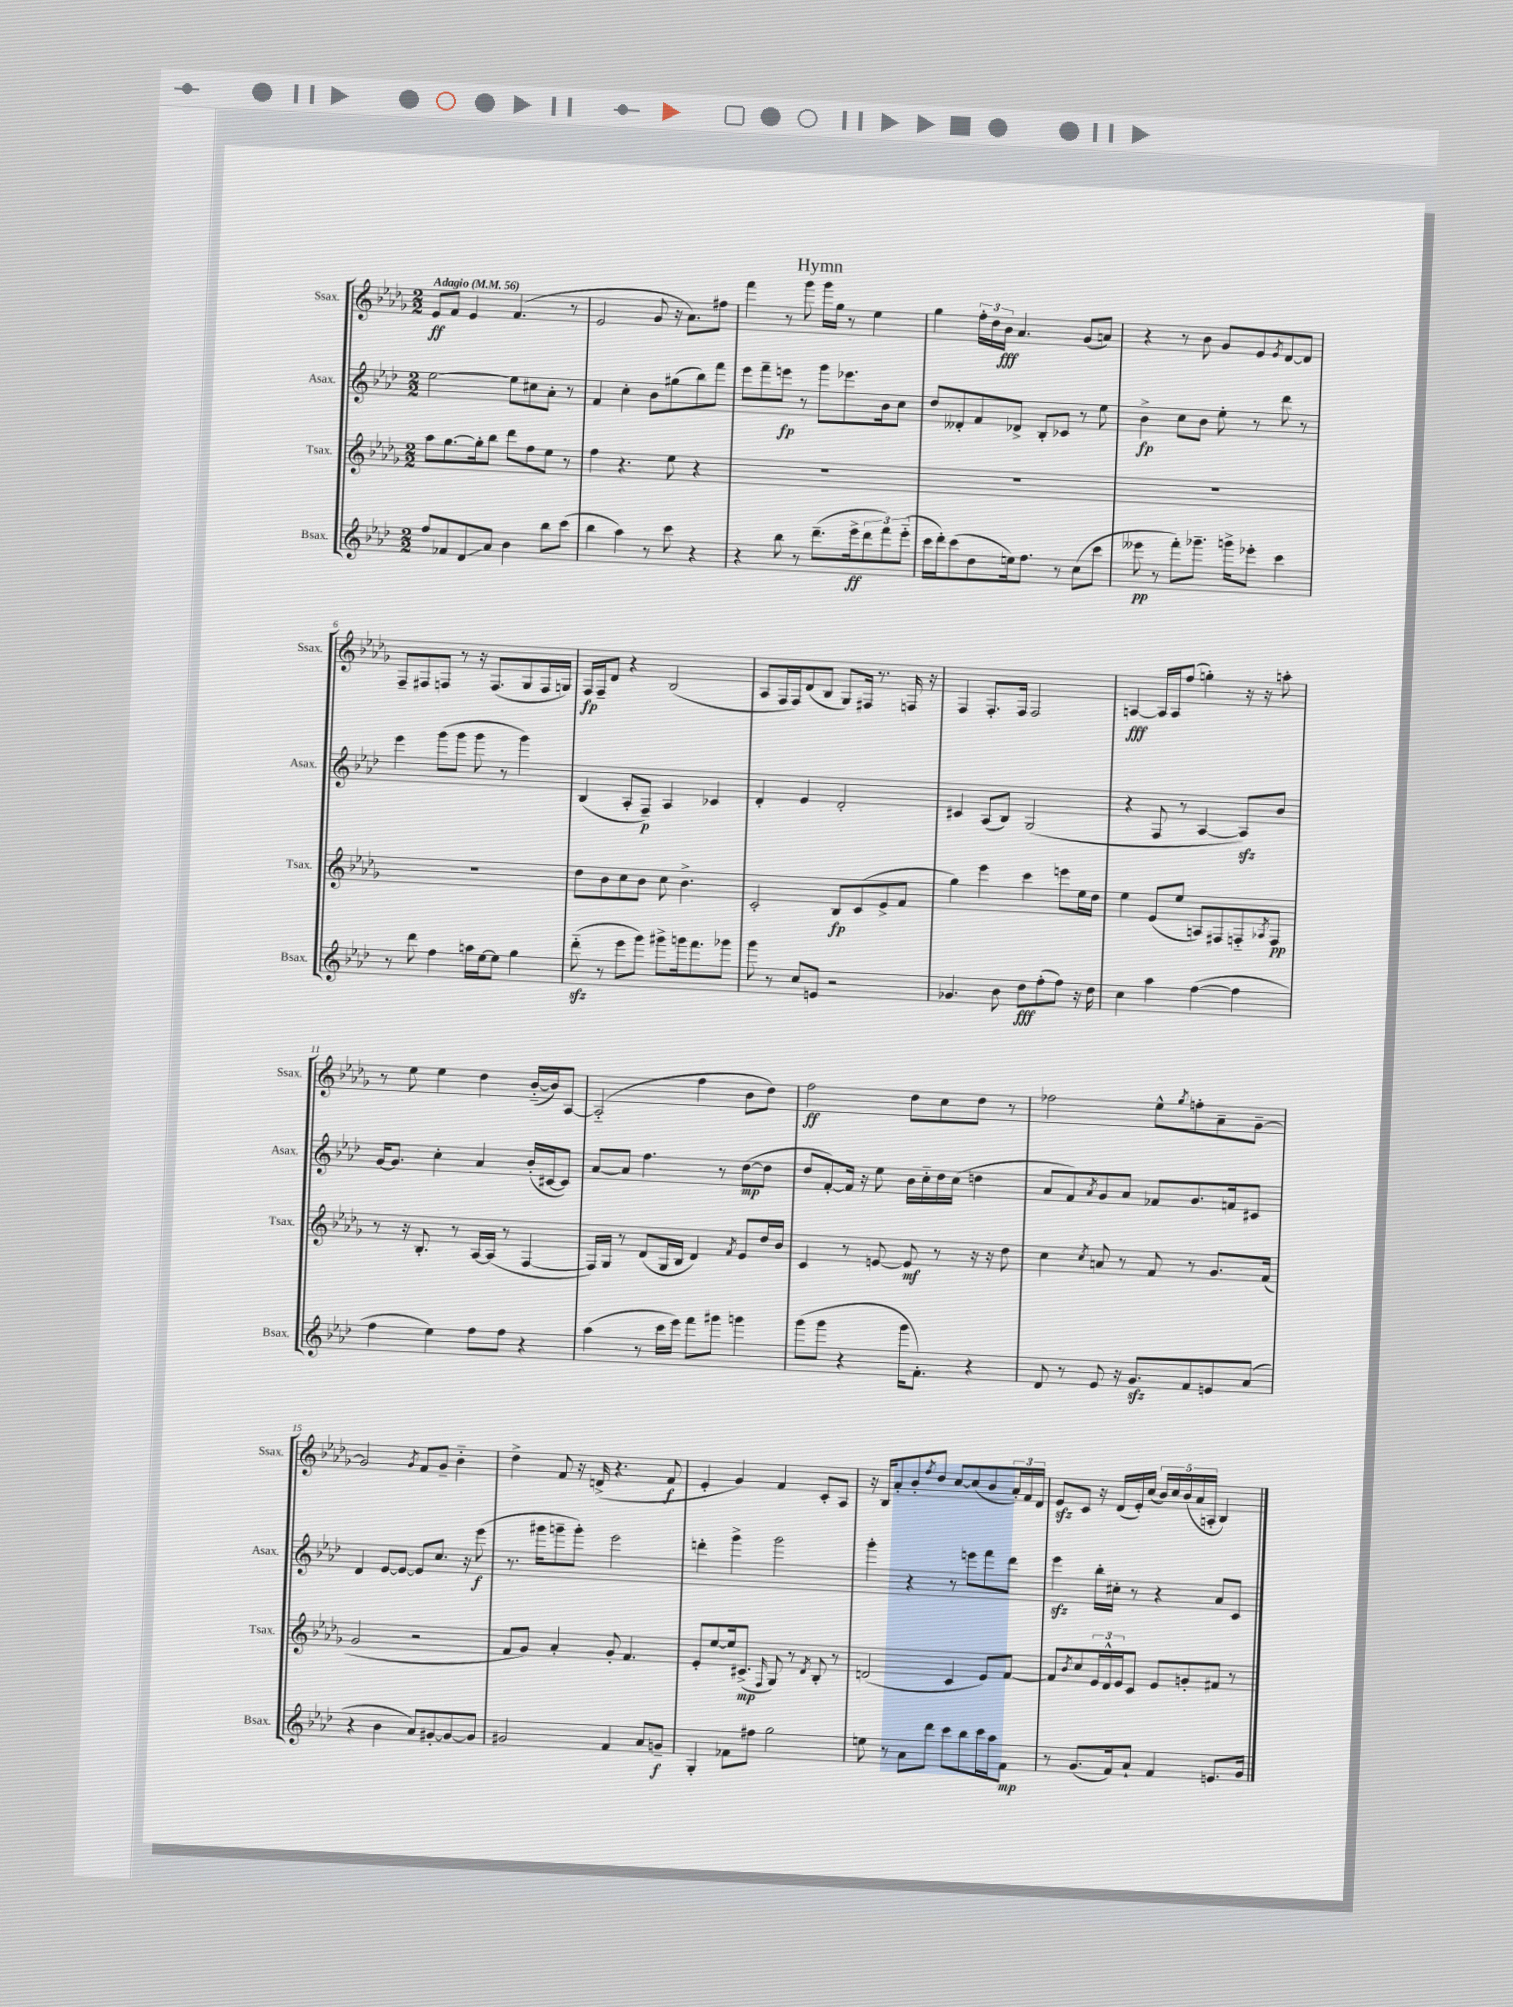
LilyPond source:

\header { title = "Hymn" }
<<
\new StaffGroup <<
\new Staff = "s0" \with { instrumentName = "Ssax." shortInstrumentName = "Ssax." } {
    \clef treble \key des \major \numericTimeSignature \time 2/2 \tempo "Adagio" 4 = 56
    ees'8\ff f'8 ees'4 f'4.( r8 |
    ees'2 ges'8 r16 aes'8.) fis''8 |
    f'''4 r8 ges'''8 ges'''16 ges''16 r8 ees''4 |
    ges''4 \tuplet 3/2 { f''16-. des''16 bes'16\fff } aes'4. ges'8( a'8) |
    r4 r8 bes'8 ges'8 ees'8 \acciaccatura { ees'8 } des'8~ des'8 |
    f8-- fis8 f8 r8 r16 f8.( ges8 f16 g16) |
    f16\fp f16-- des'8 r4 bes2( |
    aes8 f16 f16) des'8( bes8 ges8) fis16 r8. f16 r16 |
    f4 f8.-. f16 f2 |
    a4~\fff a16 a16 f''8( g''4-.) r16 r16 a''8-. |
    r8 ees''8 ees''4 des''4 bes'16~-_( bes'16) aes8~ |
    aes2-_( f''4 bes'8 des''8) |
    f''2\ff des''8 c''8 des''8 r8 |
    fes''2 ees''8-^ \acciaccatura { ges''8 } f''8-. aes'8-- ges'8~-- |
    ges'2 \acciaccatura { ges'8 } f'8 ges'8-- bes'4-_ |
    des''4-> f'8 r16 d'16->( r4. f'8\f |
    ees'4-. ges'4) f'4 c'8-. aes8 |
    r16 bes16 aes'8-. bes'8-. \acciaccatura { f''8 } des''8 c''8~ c''8( bes'8 \tuplet 3/2 { aes'16-.) f'16 des'16 } |
    ees'8\sfz c'8 r16 des'16( ees'16-.) c''16( \tuplet 5/4 { bes'16) c''16 bes'16( aes'16 a16-. } bes4) \bar "|." |
}
\new Staff = "s1" \with { instrumentName = "Asax." shortInstrumentName = "Asax." } {
    \clef treble \key aes \major \numericTimeSignature \time 2/2
    ees''2~ ees''8 cis''8 aes'8-. r8 |
    f'4 c''4-. bes'8 gis''8( bes''8) f'''8 |
    ees'''8 f'''8-- e'''8\fp r8 g'''8 ees'''8. bes'16 c''8 |
    des''8 deses'8-. f'8 des'8-> bes8-. ces'8 r8 ees''8 |
    bes'4->\fp c''8 bes'8 ees''8-. r8 des'''8 r8 |
    ees'''4 g'''8( g'''8 g'''8 r8 g'''4) |
    bes4( aes8-. f8--\p) aes4 ces'4 |
    des'4-. ees'4 des'2-. |
    cis'4 aes8( bes8) g2( |
    r4 f8 r8 aes4~ aes8\sfz) bes'8 |
    g'16~ g'8. c''4-. aes'4 bes'16-.( cis'16~ cis'8) |
    aes'8~ aes'8 f''4. r8 des''8~\mp( des''8 |
    des''8 f'8~-.) f'16 r16 ees''8 bes'16 c''16-_ des''16 c''16( d''4 |
    aes'8 f'8) \acciaccatura { aes'8 } g'8 aes'8 fes'8 g'8. f'16 cis'8 |
    des'4 ees'8~ ees'8~ ees'8 c''8. r16 ees'''8\f( |
    r8. gis'''16 g'''8-- g'''8-.) ees'''2 |
    d'''4-. g'''4-> g'''2 |
    g'''4-. r4 r8 e'''8 f'''8 des'''8 |
    ees'''4\sfz bes''16-. cis''16-. r8 r4 aes'8 c'8 \bar "|." |
}
\new Staff = "s2" \with { instrumentName = "Tsax." shortInstrumentName = "Tsax." } {
    \clef treble \key des \major \numericTimeSignature \time 2/2
    aes''8 ges''8.~ ges''16-. bes''8 des'''8 f''8 ees''8 r8 |
    f''4 r4. ees''8 r4 |
    R1 |
    R1 |
    R1 |
    R1 |
    des''8 bes'8 c''8 bes'8 c''8 bes'4.-> |
    c'2-. bes8\fp c'8( ees'8-> f'8 |
    ges''4) ees'''4 c'''4 e'''8 ees''16 des''16 |
    ees''4 ees'8( ees''8 a8) fis8 f8-_ \acciaccatura { aes8 } f8\pp |
    r8 r16 bes8.-. r8 aes16~ aes16( r8 f4~ |
    f16) ges16 r8 des'8( ges16 bes16 des'4) \acciaccatura { f'8 } ees'8 des''16 bes'16 |
    c'4 r8 e'8~ e'8\mf r8 r16 r16 des''8 |
    c''4 \acciaccatura { c''8 } a'8 r8 f'8 r8 ges'8. f'16( |
    ges'2 r2 |
    f'8 ges'8) aes'4-. ges'8-. f'4. |
    ees'8-. ees''8~ ees''16 cis'8.->\mp( \grace { f16 } ges8) r8 \acciaccatura { des'8 } bes8-. r8 |
    d'2( c'4 ees'8) f'8~ |
    f'8 \acciaccatura { bes'8 } c''8 \tuplet 3/2 { ees'16 des'16-^ ees'16 } c'8 ees'8 g'8-. fis'8 r8 \bar "|." |
}
\new Staff = "s3" \with { instrumentName = "Bsax." shortInstrumentName = "Bsax." } {
    \clef treble \key aes \major \numericTimeSignature \time 2/2
    f''8 fes'8 des'8\glissando aes'8 bes'4 bes''8 c'''8( |
    bes''4 aes''4) r8 c'''8 r4 |
    r4 bes''8 r8 des'''8.--( ees'''16->\ff \tuplet 3/2 { des'''8 f'''8) ees'''8-_( } |
    c'''16 des'''16-.) c'''8( des''8 e''16) f''8. r8 c''8( c'''8 |
    eeses'''8\pp r8 f'''8-.) ges'''8.-- g'''16-> ees'''8-. c'''4 |
    r8 des'''8 f''4 a''16 ees''16~ ees''8 g''4 |
    des'''8-_\sfz( r8 ees'''8 g'''8) gis'''8-> g'''16 f'''8. ges'''8 |
    g'''8 r8 c''8 e'8 r2 |
    ges'4. bes'8 des''8\fff f''8-.( f''8) r16 des''16 |
    c''4 aes''4 f''4~( f''4 |
    f''4 ees''4) f''8 f''8 r4 |
    aes''4( r8 c'''16 ees'''16) f'''8 gis'''8 g'''4 |
    g'''8( g'''8 r4 g'''16 f'8.-.) r4 |
    des'8 r8 ees'8 r16 g'8.\sfz f'8 e'8 aes'8( |
    r4 bes'4 aes'8) gis'8~-. gis'8~ gis'8 |
    gis'2 f'4 aes'8 g'8--\f |
    g4-. fes'8 fis''8 g''2 |
    e''8 r8 aes'8 des'''8 c'''8 bes''8 c'''16 aes''16 f'8\mp |
    r8 g'8.( f'16) aes'8-! f'4 e'8. g'16 \bar "|." |
}
>>
>>
